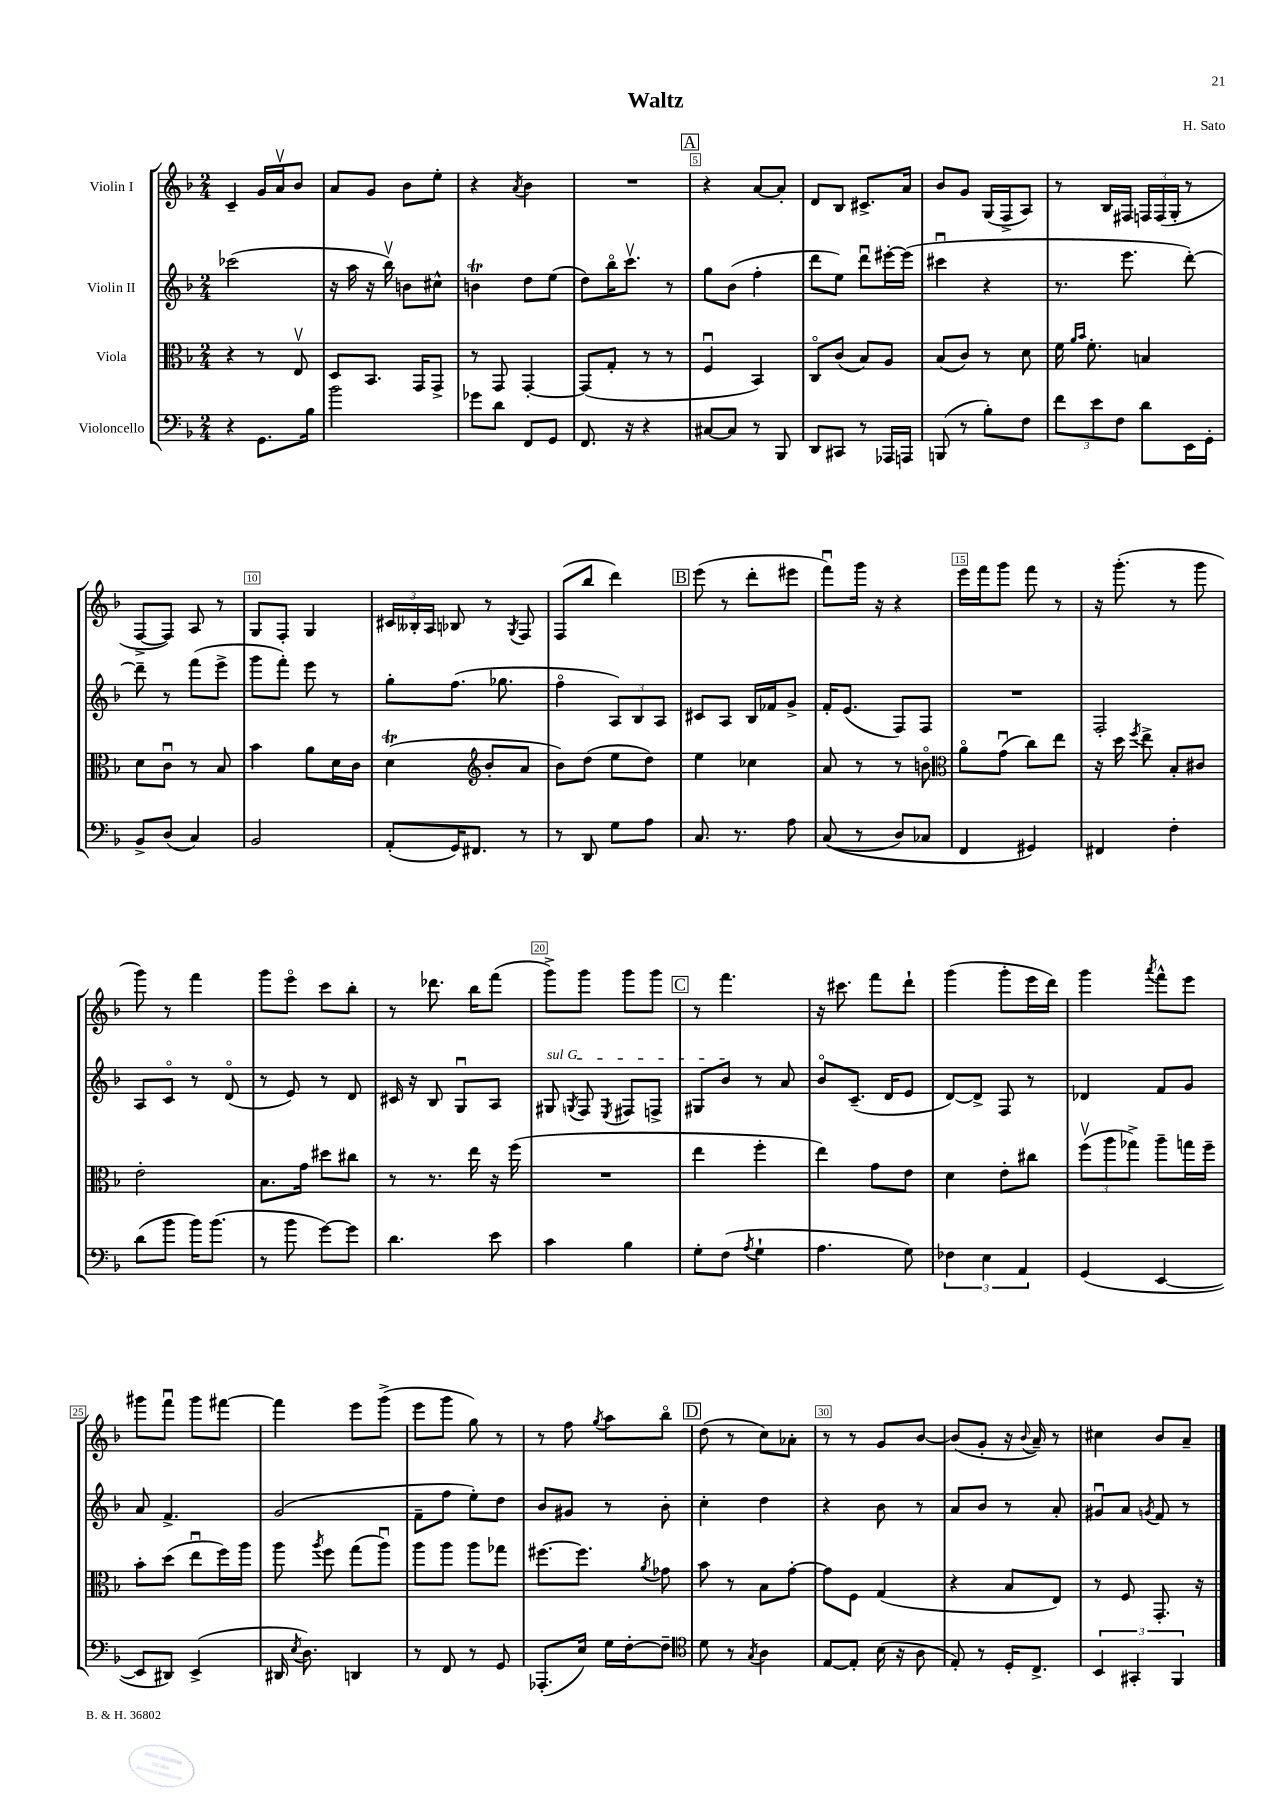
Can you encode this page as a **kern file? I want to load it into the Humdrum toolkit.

**kern	**kern	**kern	**kern
*part4	*part3	*part2	*part1
*staff4	*staff3	*staff2	*staff1
*I"Violoncello	*I"Viola	*I"Violin II	*I"Violin I
*clefF4	*clefC3	*clefG2	*clefG2
*k[b-]	*k[b-]	*k[b-]	*k[b-]
*M2/4	*M2/4	*M2/4	*M2/4
=1	=1	=1	=1
4r	4r	(2ccc-X\	4c~/
8.GG\L	8r	.	16g/LL
.	.	.	16av/J
.	8Ev/	.	8b-/J
16B-\Jk	.	.	.
=2	=2	=2	=2
2b-\	8D/L	16r	8a/L
.	.	16aa\	.
.	8.BB-/J	16r	8g/J
.	.	16bb-v\)	.
.	.	8bn\L	8b-\L
.	16GG/KL	.	.
.	8GG^/J	8cc#X^^\J	8ee'\J
=3	=3	=3	=3
8g-X\L	8r	4bnt\	4r
8d\J	8GG/	.	.
.	.	.	8qa/
8FF/L	[4GG'/	8dd\L	4b-\
8GG/J	.	(8ee\J	.
=4	=4	=4	=4
8.FF/	(8GG/L]	8dd\L)	2r
.	8G'/J	16bb-\K	.
16r	.	8.cccv\J	.
4r	8r	.	.
.	8r	8r	.
!!LO:REH:place=s1:t=A
=5	=5	=5	=5
[8C#X/L	4Fu/	8gg\L	4r
8C#/J]	.	(8b-\J	.
8r	4BB-/)	4ff'\	[8a/L
8BBB-/	.	.	8a'/J]
=6	=6	=6	=6
8DD/L	8C/L	8ddd\L	8d/L
8CC#X/J	(8c/J	8ee\J)	8B-/J
8r	8B-/L)	8dddu\L	8.c#X^/L
16AAA-X/LL	8A/J	[16eee#X'\L	.
16AAAn/JJ	.	(16eee#\JJ]	16a/Jk
=7	=7	=7	=7
(8BBBn/	(8B-/L	4ccc#Xu\	8b-/L
8r	8c/J)	.	8g/J
8B-'\L)	8r	4r	(16G/LL
.	.	.	16F^/J
8F\J	8d\	.	8A/J)
=8	=8	=8	=8
12f\L	16f\	8.r	8r
.	16qqa/LL	.	.
.	16qqb-/JJ	.	.
.	8.f'\	.	.
12e\	.	.	.
.	.	.	16B-/LL
12F\J	.	.	.
.	.	8.eee\	16F#X/JJ
8d\L	4Bn/	.	24Fn/LL
.	.	.	(24F/
.	.	.	24G'/JJ
16EE\L	.	[8ddd'\)	8r
16GG'\JJ	.	.	.
!!LO:LB:g=z
=9	=9	=9	=9
8BB-^/L	8d\L	8ddd~\]	[8F^/L
(8D/J	8cu\J	8r	8F/J])
4C/)	8r	(8fff\L	8A/
.	8B-/	8eee^\J	8r
=10	=10	=10	=10
2BB-/	4b-\	8ggg\L	8G/L
.	.	8fff'\J)	8F'/J
.	8a\L	8eee\	4G/
.	16d\L	8r	.
.	16c\JJ	.	.
=11	=11	=11	=11
(8AA'/L	(4dT\	8gg'\L	24c#X/LL
.	.	.	24B--X'/
.	.	.	24A/JJ
16GG/K)	.	(8.ff\J	8B-X/
8.FF#X/J	.	.	.
*	*clefG2	*	*
.	8b-'/L	.	8r
.	.	8.gg-X\	.
.	.	.	8qG/
8r	8a/J	.	8F/
=12	=12	=12	=12
8r	8b-\L)	4ff\	(8F/L
8DD/	(8dd\J	.	8bb-/J
8G\L	8ee\L	12A/L)	4ddd\)
.	.	12B-/	.
8A\J	8dd\J)	.	.
.	.	12A/J	.
!!LO:REH:place=s1:t=B
=13	=13	=13	=13
8.C/	4ee\	8c#X/L	(8eee\
.	.	8A/J	8r
8.r	.	.	.
.	4cc-X\	16B-/LL	8ddd'\L
.	.	16f-X/J	.
8A\	.	8g^/J	8eee#X\J
=14	=14	=14	=14
((8C/	8a/	16f'/KL	8fffu\L)
.	.	(8.e/J	.
8r	8r	.	16ggg\Jk
.	.	.	16r
8D/L)	8r	8F/L)	4r
8C-X/J	8bn\	8F/J	.
=15	=15	=15	=15
*	*clefC3	*	*
4FF/	8a\L	2r	16eee\LL
.	.	.	16fff\J
.	(8gu\J	.	8ggg\J
4GG#X/)	8cc\L)	.	8fff\
.	8ee\J	.	8r
=16	=16	=16	=16
4FF#X/	16r	2F'/	16r
.	16dd\	.	(8.ggg'\
.	8qff/	.	.
.	8ee^\	.	.
4F'\	8B-'/L	.	8r
.	8c#X/J	.	8ggg\
!!LO:LB:g=z
=17	=17	=17	=17
(8d\L	2e'\	8A/L	8ggg\)
8b-\J	.	8c/J	8r
16b-\KL)	.	8r	4fff\
(8.b-\J	.	.	.
.	.	(8d/	.
=18	=18	=18	=18
8r	8.B-\L	8r	8ggg\L
8b-\	.	8e/)	8eee\J
.	16g\Jk	.	.
[8g\L)	8dd#X\L	8r	8ccc\L
8g\J]	8cc#X\J	8d/	8bb-'\J
=19	=19	=19	=19
4.d\	8r	16c#X/	8r
.	.	16r	.
.	8.r	8B-/	8.ddd-X\
.	.	8Gu/L	.
.	16ee\	.	16bb-\KL
8e\	16r	8A/J	(8fff\J
.	(16ff\	.	.
=20	=20	=20	=20
!	!	!LO:TX:a:i:t=sul G	!
4c\	2r	8G#X/	8ggg^\L)
.	.	8qGn/	.
.	.	8F/	8ggg\J
.	.	8qE/	.
4B-\	.	8F#X/L	8ggg\L
.	.	8Fn^/J	8ggg\J
!!LO:REH:place=s1:t=C
=21	=21	=21	=21
8G'\L	4ee\	8G#X/L	8r
(8F\J	.	8b-/J	4.fff\
8qA/	.	.	.
4G`\	4ff'\	8r	.
.	.	8a/	.
=22	=22	=22	=22
4.A\	4ee\)	8b-/L	16r
.	.	.	8.ccc#X\
.	.	(8.c~/J	.
.	8g\L	.	8fff\L
.	.	16d/KL	.
8G\)	8e\J	8e/J	8ddd`\J
=23	=23	=23	=23
6F-X\	4d\	[8d/L)	(4ggg\
.	.	8d^/J]	.
6E\	.	.	.
.	8e'\L	8F/	8ggg'\L
6AA/	.	.	.
.	8cc#X\J	8r	16eee\L
.	.	.	16ddd\JJ)
=24	=24	=24	=24
(4GG/	(12ffv\L	4d-X/	4ggg\
.	12aa\	.	.
.	12gg-X^\J)	.	.
.	.	.	8qaaa/
[4EE/	8aa~\L	8f/L	8fff^^\L
.	16ggn\L	8g/J	8eee\J
.	16ff~\JJ	.	.
!!LO:LB:g=z
=25	=25	=25	=25
8EE/L]	8b-'\L	8a/	8ggg#X\L
8DD#X/J)	(8dd\J	4.f^/	8fffu\J
(4EE^/	8eeu\L	.	8ggg#\L
.	16ff\L)	.	[8fff#X\J
.	16aa\JJ	.	.
=26	=26	=26	=26
16DD#X/	8aa\	(2g/	4fff#\]
8qE/	.	.	.
8.D\)	.	.	.
.	8qaa/	.	.
.	8ff\	.	.
4DDn/	(8gg\L	.	8eee\L
.	8aau\J)	.	(8ggg^\J
=27	=27	=27	=27
8r	8aa\L	8f~\L	8eee\L
8FF/	8aa\J	8ff\J	8ggg\J
8r	8aa\L	8ee'\L)	8gg\)
8GG/	8gg-X\J	8dd\J	8r
=28	=28	=28	=28
(8.AAA-X'/L	[8.ff#X\L	8b-/L	8r
.	.	8g#X/J	8ff\
16E/Jk)	8.ff#\J]	.	.
.	.	.	8qgg/
16G\LL	.	8r	8aa\L
[16F'\J	.	.	.
.	8qa/	.	.
8F~\J]	8g-X\	8b-'\	8bb-\J
!!LO:REH:place=s1:t=D
=29	=29	=29	=29
*clefC4	*	*	*
8d\	8b-\	4cc'\	(8dd\
8r	8r	.	8r
8qG/	.	.	.
4A\	8B-\L	4dd\	8cc\L)
.	[8g'\J	.	8a-X'\J
=30	=30	=30	=30
[8E/L	8g\L]	4r	8r
8E'/J]	8F\J	.	8r
(16B-\	(4G/	8b-\	8g/L
16r	.	.	.
8A\	.	8r	[8b-/J
=31	=31	=31	=31
8E'/)	4r	8a/L	(8b-/L]
8r	.	8b-/J	8g'/J
16D'/KL	8B-/L	8r	16r
.	.	.	8qqb-/
8.C^/J	.	.	16a~/)
.	8E/J)	8a'/	8r
=32	=32	=32	=32
6BB-/	8r	8g#Xu/L	4cc#X\
.	8F/	8a/J	.
6GG#X'/	.	.	.
.	.	8qgn/	.
.	8.GG'/	8f/	8b-/L
6FF/	.	.	.
.	.	8r	8a~/J
.	16r	.	.
==	==	==	==
*-	*-	*-	*-
